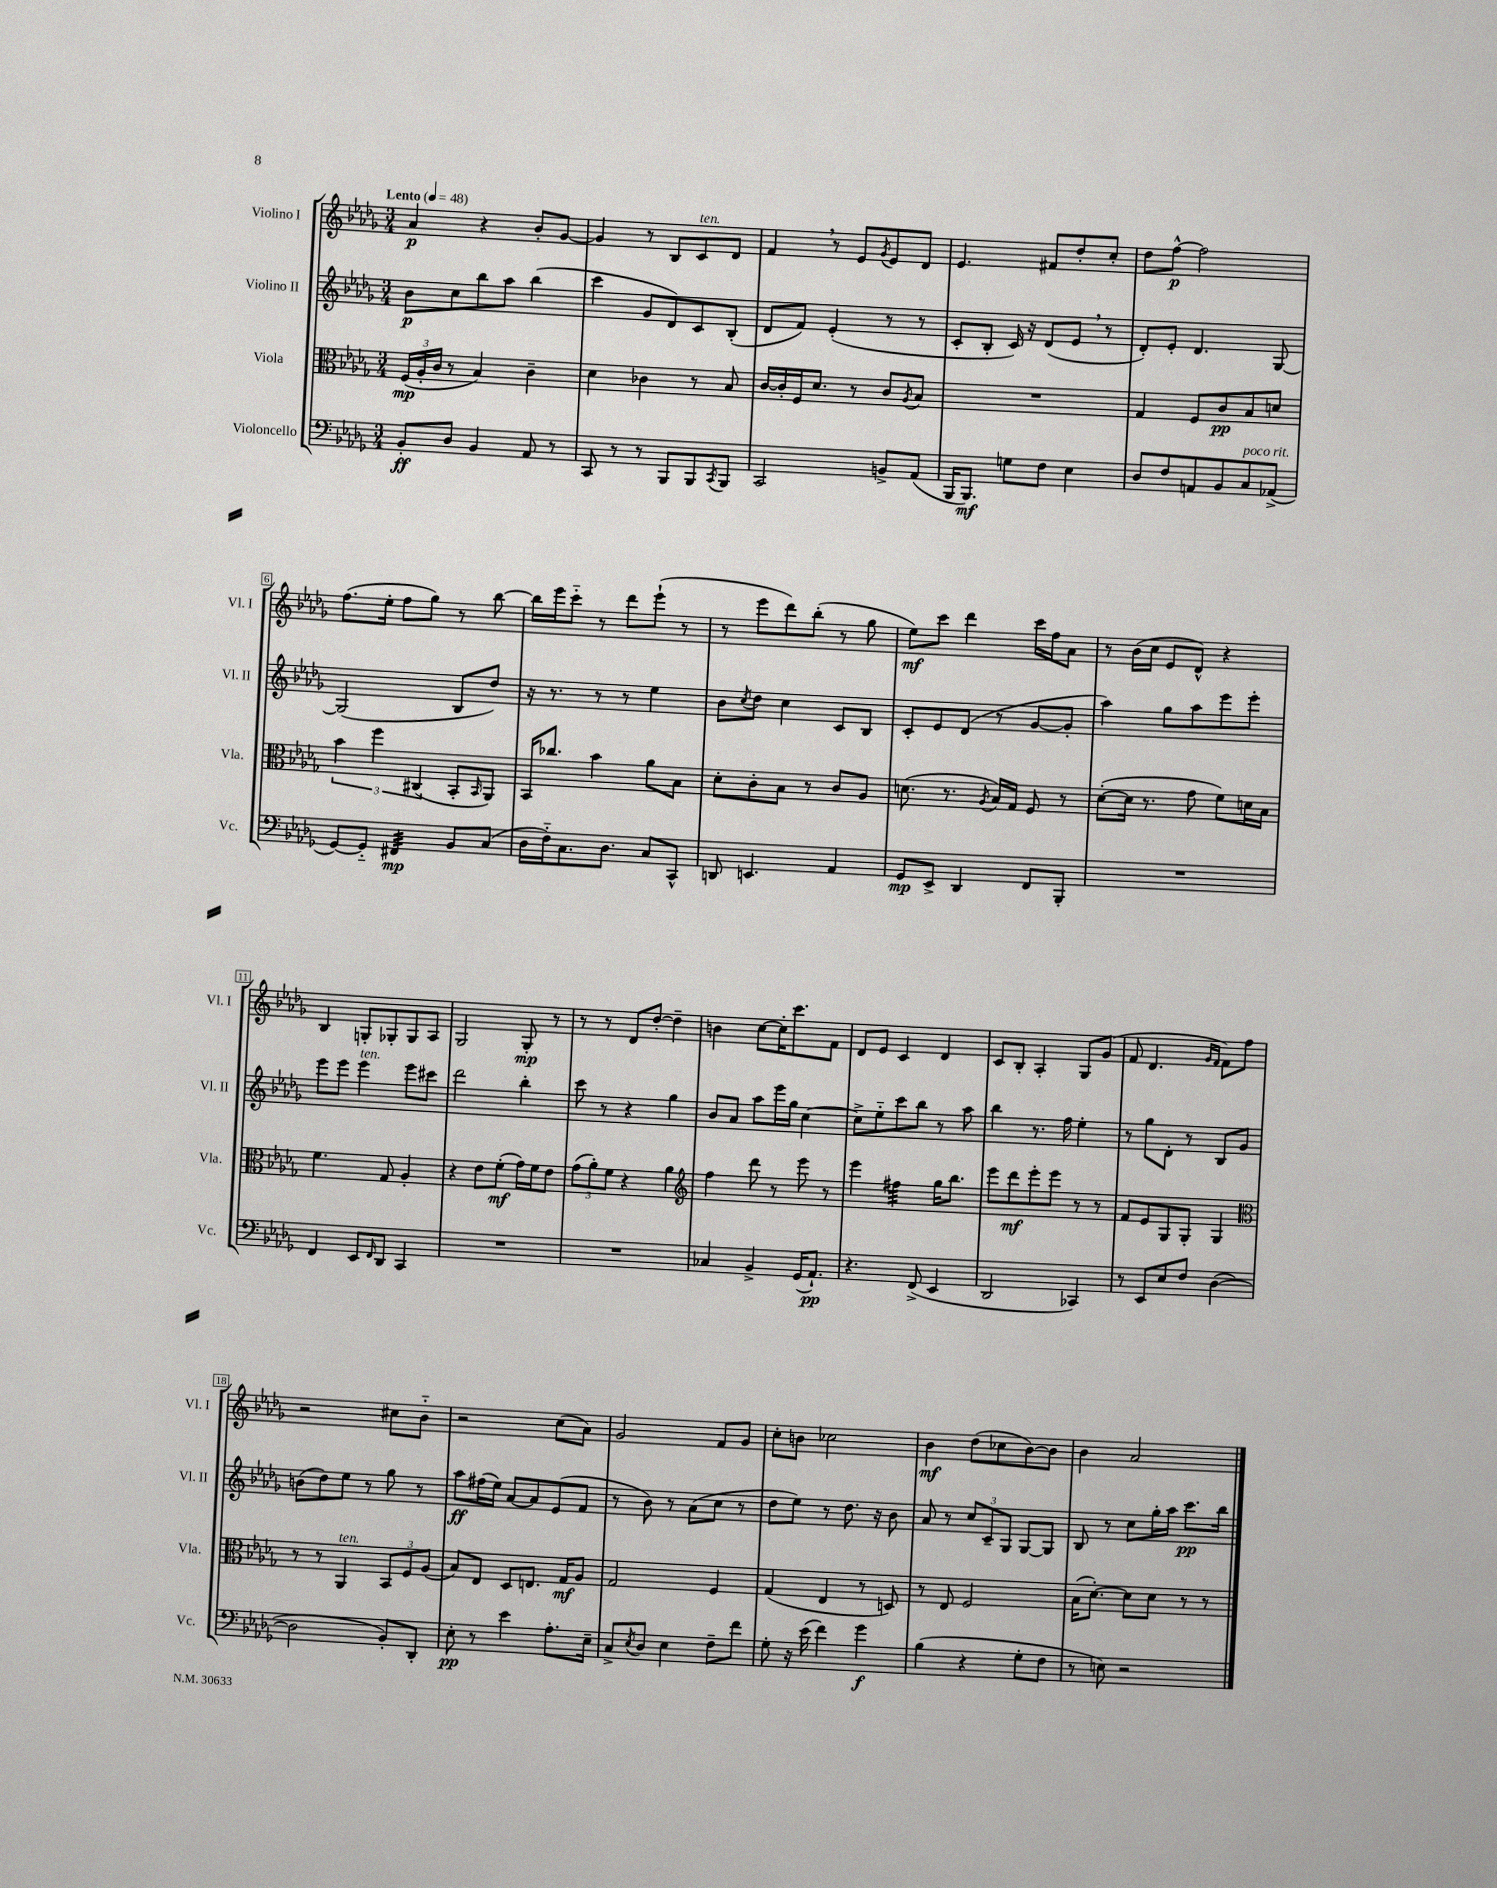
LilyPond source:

<<
\new StaffGroup <<
\new Staff = "s0" \with { instrumentName = "Violino I" shortInstrumentName = "Vl. I" } {
    \clef treble \key des \major \numericTimeSignature \time 3/4 \tempo "Lento" 4 = 48
    aes'4\p r4 bes'8-. ges'8~ |
    ges'4 r8 bes8 c'8^\markup { \italic "ten." } des'8 |
    f'4 \breathe r8 ees'8 \acciaccatura { ges'8 } ees'8 des'8 |
    ees'4. fis'8 des''8-. c''8-. |
    des''8 f''8~-^\p f''2 |
    f''8.( ees''16-. f''8 ges''8) r8 bes''8~ |
    bes''16 ees'''16 c'''8-_ r8 des'''8 ees'''8-!( r8 |
    r8 ees'''8 des'''8) bes''8-.( r8 ges''8 |
    ees''8\mf) c'''8 des'''4 c'''16 f''16 aes'8 |
    r8 bes'16( c''16 ees'8 des'8-^) r4 |
    bes4 g8-. ges8-. ges8 aes8 |
    ges2 ges8-.\mp r8 |
    r8 r8 des'8 des''8~-. des''4-- |
    b'4 c''8~ c''16-. c'''8. f'8 |
    des'8 ees'8 c'4 des'4 |
    c'8 bes8-. aes4-. ges8 ges'8( |
    f'8 des'4. \grace { ges'16 f'16 } f'8) f''8 |
    r2 cis''8 bes'8-_ |
    r2 c''8( aes'8) |
    ges'2 f'8 ges'8 |
    c''8-. b'8 ces''2 |
    bes'4\mf des''8( ces''8 bes'8~) bes'8 |
    bes'4 aes'2 \bar "|." |
}
\new Staff = "s1" \with { instrumentName = "Violino II" shortInstrumentName = "Vl. II" } {
    \clef treble \key des \major \numericTimeSignature \time 3/4
    bes'8\p c''8 bes''8 aes''8 bes''4( |
    c'''4 ges'8 des'8) c'8 bes8-.( |
    des'8 f'8) ees'4-.( r8 r8 |
    c'8-. bes8-. c'16) r16 des'8( ees'8 \breathe r8 |
    des'8-.) ees'8-. des'4. ges8~ |
    ges2( bes8 des''8) |
    r16 r8. r8 r8 ees''4 |
    bes'8 \acciaccatura { c''8 } des''8 c''4 c'8 bes8 |
    c'8-. ees'8 des'8( r8 ges'8~ ges'8-. |
    aes''4) ges''8 aes''8 ees'''8 ees'''8-. |
    ees'''8 ees'''8 ees'''4^\markup { \italic "ten." } ees'''8 cis'''8 |
    des'''2 bes''4-. |
    c'''8 r8 r4 ges''4 |
    bes'8 aes'8 aes''8 ees'''16 ges''16 c''4~ |
    c''8-> ees''8-_ c'''8 bes''8 r8 aes''8 |
    bes''4 r8. f''16 ees''4-. |
    r8 ges''8 des'8-. r8 bes8 ges'8 |
    b'8( des''8) ees''8 r8 ges''8 r8 |
    aes''8\ff fis''16( ees''16) aes'8~ aes'8 ees'8( f'8 |
    r8 bes'8) r8 aes'8( c''8 r8 |
    des''8 ees''8) r8 des''8. r16 bes'8 |
    aes'8 r8 \tuplet 3/2 { c''8 c'8-- ges8 } ges8~ ges8 |
    bes8 r8 c''8 ges''16-. aes''16 c'''8.\pp bes''16 \bar "|." |
}
\new Staff = "s2" \with { instrumentName = "Viola" shortInstrumentName = "Vla." } {
    \clef alto \key des \major \numericTimeSignature \time 3/4
    \tuplet 3/2 { f16\mp( aes16-. c'16 } r8 bes4) c'4-- |
    des'4 ces'4 r8 bes8 |
    c'16~ c'16-. f16 des'8. r8 c'8 \acciaccatura { aes8 } bes8 |
    R2. |
    ges4 f8 c'8\pp bes8 d'8 |
    \tuplet 3/2 { bes'4 f''4 cis4( } bes,8-. \grace { bes,16 } aes,8) |
    bes,16 ces''8. bes'4 aes'8 bes8 |
    des'8-. c'8-. bes8 r8 c'8 aes8 |
    d'8.( r8. \acciaccatura { aes8 } bes16) ges16 f8 r8 |
    des'8~-.( des'16 r8. ges'8 f'8) d'16 bes16 |
    f'4. ges8 aes4-. |
    r4 ees'8 f'8-.\mf( ges'16) f'16 ees'8 |
    \tuplet 3/2 { ges'8( aes'8-.) f'8 } r4 aes'4 |
    \clef treble f''4 des'''8 r8 ees'''8 r8 |
    ees'''4 fis''4:32 ges''16 bes''8. |
    ees'''8 des'''8\mf ees'''8-. ees'''8 r8 r8 |
    f'8 ees'8 ges8 ges8-. ges4 |
    \clef alto r8 r8 aes,4^\markup { \italic "ten." } \tuplet 3/2 { bes,8 f8 aes8( } |
    bes8) ees8 des8 e8. ges16\mf aes8 |
    ges2 f4 |
    ges4( ees4 r8 d8) |
    r8 ees8 f2 |
    bes16( des'8.~-.) des'8 des'8 r8 r8 \bar "|." |
}
\new Staff = "s3" \with { instrumentName = "Violoncello" shortInstrumentName = "Vc." } {
    \clef bass \key des \major \numericTimeSignature \time 3/4
    bes,8-.\ff des8 bes,4 aes,8 r8 |
    c,8 r8 r8 bes,,8 bes,,8 \acciaccatura { c,8 } bes,,8 |
    c,2 b,8-> aes,8( |
    bes,,16 bes,,8.\mf) g8 f8 ees4 |
    des8 f8 a,8 bes,8 c8^\markup { \italic "poco rit." } aes,8->( |
    ges,8~) ges,8-_ fis,4:32\mp bes,8 c8( |
    des16 f16-_) c8. des8. c8 c,8-^ |
    d,8 e,4. aes,4 |
    ges,8\mp ees,8-> des,4 f,8 bes,,8-. |
    R2. |
    f,4 ees,8 \grace { f,16 } des,8 c,4 |
    R2. |
    R2. |
    ces4 bes,4-> ges,16( aes,8.-!\pp) |
    r4. f,8->( ees,4 |
    des,2 ces,4) |
    r8 ees,8 ees8 f8 des4~( |
    des2 bes,8-.) des,8-. |
    ees8-.\pp r8 ees'4 aes8.-. ees16-- |
    c8-> \acciaccatura { ees8 } des8 ees4 f8-- f'8 |
    ges8-. r16 ees'16( f'4) ges'4\f |
    bes4( r4 ges8-. f8 |
    r8 e8) r2 \bar "|." |
}
>>
>>
\layout { \context { \Score \override BarNumber.stencil = #(make-stencil-boxer 0.1 0.3 ly:text-interface::print) } }
